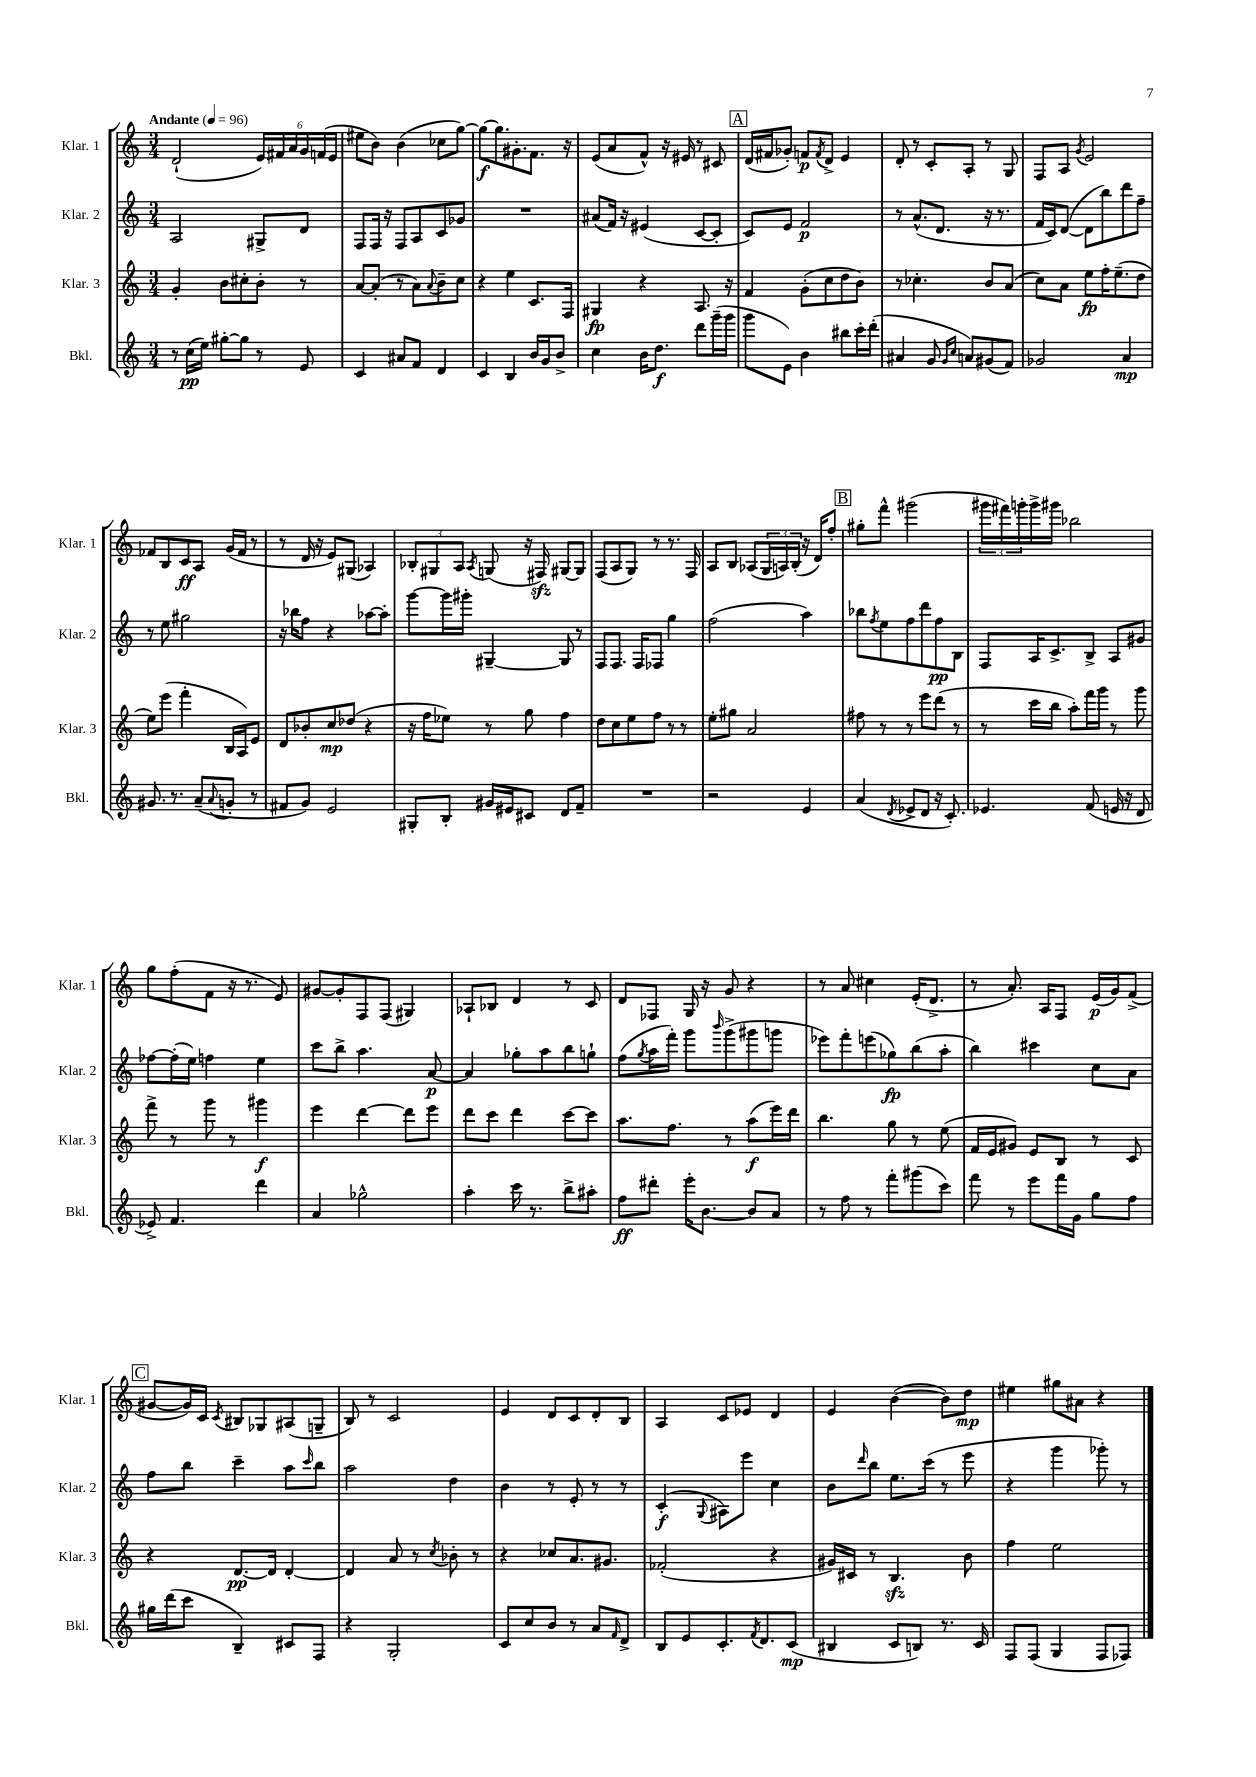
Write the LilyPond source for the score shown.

<<
\new StaffGroup <<
\new Staff = "s0" \with { instrumentName = "Klar. 1" shortInstrumentName = "Klar. 1" } {
    \clef treble \key c \major \numericTimeSignature \time 3/4 \tempo "Andante" 4 = 96
    d'2-!( \tuplet 6/4 { e'16) fis'16 a'16 g'16 f'16( e'16 } |
    eis''8 b'8) b'4( ces''8 g''8~) |
    g''8~\f g''8. gis'8.-. f'8. r16 |
    e'8( a'8 f'8-^) r16 eis'16 r8 cis'8 |
    \mark \markup { \box "A" } d'16( fis'16 ges'8-.) f'8\p \acciaccatura { f'8 } d'8-> e'4 |
    d'8-. r8 c'8-. a8-. r8 g8 |
    f8 a8 \acciaccatura { g'8 } e'2 |
    fes'8 b8 c'8\ff a8 g'16( fes'16 r8 |
    r8 d'16 r16 e'8) gis8( aes4) |
    \tuplet 3/2 { bes8-. gis8 a8 } \acciaccatura { a8 } g8( r16 fis16\sfz) gis8~ gis8 |
    f8( a8 g8) r8 r8. f16 |
    a8 b8 aes8( \tuplet 3/2 { g16 a16) b16-.( } r16 d'16) f''8-. |
    \mark \markup { \box "B" } gis''8-. f'''8-^ gis'''2( |
    \tuplet 3/2 { gis'''16 fis'''16) g'''16-. } g'''16-> gis'''16 bes''2 |
    g''8 f''8-.( f'8 r16 r8. e'8) |
    gis'8~ gis'8-. f8 f8( gis4) |
    aes8-! bes8 d'4 r8 c'8 |
    d'8 fes8 g16 r16 g'8 r4 |
    r8 a'8 cis''4 e'16-.( d'8.-> |
    r8 a'8.-.) a16 f8 e'16\p( g'16) f'8->( |
    \mark \markup { \box "C" } gis'8~ gis'16) c'16 \acciaccatura { c'8 } bis8 ges8 ais8( g8-- |
    b8) r8 c'2 |
    e'4 d'8 c'8 d'8-. b8 |
    a4 c'8 ees'8 d'4 |
    e'4 b'4~( b'8) d''8\mp |
    eis''4 gis''8 ais'8 r4 \bar "|." |
}
\new Staff = "s1" \with { instrumentName = "Klar. 2" shortInstrumentName = "Klar. 2" } {
    \clef treble \key c \major \numericTimeSignature \time 3/4
    a2 gis8-> d'8 |
    f8 f16 r16 f8 a8 c'8 ges'8 |
    R2. |
    ais'8( f'16) r16 eis'4( c'8~ c'8-. |
    \mark \markup { \box "A" } c'8) e'8 f'2\p |
    r8 a'8.-^( d'8. r16 r8. |
    f'16 c'16) d'8~( d'8 b''8) d'''8 f''8-- |
    r8 e''8 gis''2 |
    r16 bes''16 f''8 r4 aes''8~ aes''8-. |
    g'''8~ g'''16 gis'''16-. gis4~-- gis8 r8 |
    f8 f8. f16 fes8 g''4 |
    f''2( a''4) |
    \mark \markup { \box "B" } bes''8 \acciaccatura { f''8 } e''8 f''8 d'''8 f''8\pp b8 |
    f8 a16 c'8.-> b8-> a8 gis'8 |
    fes''8~ fes''16-.( e''16) f''4 e''4 |
    c'''8 b''8-> a''4. a'8~\p |
    a'4 ges''8-. a''8 b''8 g''8-! |
    f''8( \acciaccatura { g''8 } a''16 f'''16-.) g'''8 \grace { b'''16 } g'''8->( gis'''8 g'''8 |
    ees'''8) f'''8-. e'''8( ges''8\fp) b''8( a''8-. |
    b''4) cis'''4 c''8 a'8 |
    \mark \markup { \box "C" } f''8 b''8 c'''4-- a''8 \grace { c'''16 } b''8 |
    a''2 d''4 |
    b'4 r8 e'8-. r8 r8 |
    c'4-.\f( \appoggiatura { g8 } ais8) e'''8 c''4 |
    b'8 \grace { d'''16 } b''8 e''8. c'''16( r8 e'''8 |
    r4 g'''4 ges'''8-.) r8 \bar "|." |
}
\new Staff = "s2" \with { instrumentName = "Klar. 3" shortInstrumentName = "Klar. 3" } {
    \clef treble \key c \major \numericTimeSignature \time 3/4
    g'4-. b'8 cis''8-. b'8-. r8 |
    a'8~ a'8-.( r8 a'8) \appoggiatura { a'8 } b'8-- c''8 |
    r4 e''4 c'8. f16 |
    gis4\fp r4 a8. r16 |
    \mark \markup { \box "A" } f'4 g'8-.( c''8 d''8 b'8) |
    r8 ces''4.-. b'8 a'8( |
    c''8) a'8 e''8\fp f''16-. e''8.--( d''8 |
    e''8) e'''8( f'''4-. b16 a16) e'8 |
    d'8 bes'8-. c''8\mp des''8( r4 |
    r16 f''16 ees''8) r8 g''8 f''4 |
    d''8 c''8 e''8 f''8 r8 r8 |
    e''8-. gis''8 a'2 |
    \mark \markup { \box "B" } fis''8 r8 r8 e'''8 d'''8( r8 |
    r8 c'''16 b''16 a''8-.) f'''16 g'''16 r8 g'''8 |
    f'''8-> r8 g'''8 r8 gis'''4\f |
    e'''4 d'''4~ d'''8 e'''8 |
    d'''8 c'''8 d'''4 c'''8~ c'''8 |
    a''8. f''8. r8 a''8\f( e'''16) d'''16 |
    b''4. g''8 r8 e''8( |
    f'16 e'16 gis'8) e'8 b8 r8 c'8 |
    \mark \markup { \box "C" } r4 d'8.~\pp d'16 d'4~-. |
    d'4 a'8 r8 \acciaccatura { c''8 } bes'8-. r8 |
    r4 ces''8 a'8. gis'8. |
    fes'2-.( r4 |
    gis'16) cis'16 r8 b4.\sfz b'8 |
    f''4 e''2 \bar "|." |
}
\new Staff = "s3" \with { instrumentName = "Bkl." shortInstrumentName = "Bkl." } {
    \clef treble \key c \major \numericTimeSignature \time 3/4
    r8 c''16\pp( e''16) gis''8~-. gis''8 r8 e'8 |
    c'4 ais'8 f'8 d'4 |
    c'4 b4 b'16 g'16 b'8-> |
    c''4 b'16 d''8.\f d'''8 g'''16--( g'''16 |
    \mark \markup { \box "A" } g'''8 e'8) b'4 bis''8 c'''16-. d'''16-.( |
    ais'4 g'8 \grace { g'16 c''16 } a'8) gis'8( f'8) |
    ges'2 a'4\mp |
    gis'8. r8. a'8--( \appoggiatura { a'8 } g'8-. r8 |
    fis'8 g'8) e'2 |
    gis8-. b8-. gis'16 eis'16 cis'8 d'8 f'8-- |
    R2. |
    r2 e'4 |
    \mark \markup { \box "B" } a'4( \acciaccatura { d'8 } ees'8-> d'8 r16 c'8.-.) |
    ees'4. f'8( e'16 r16 d'8 |
    ees'8->) f'4. d'''4 |
    a'4 ges''2-^ |
    a''4-. c'''16 r8. b''8-> ais''8-. |
    f''8\ff dis'''8-. e'''16-. b'8.~ b'8 a'8 |
    r8 f''8 r8 f'''8-. gis'''8( c'''8) |
    f'''8 r8 e'''8 f'''16 g'16 g''8 f''8 |
    \mark \markup { \box "C" } gis''16 d'''16( c'''8 b4--) cis'8 f8 |
    r4 g2-. |
    c'8 c''8 b'8 r8 a'8 \grace { f'16 } d'8-> |
    b8 e'8 c'8.-. \acciaccatura { f'8 } d'8. c'8\mp( |
    bis4 c'8 b8) r8. c'16 |
    f8 f8( g4 f8 fes8) \bar "|." |
}
>>
>>
\layout { \context { \Score \remove "Bar_number_engraver" } }
